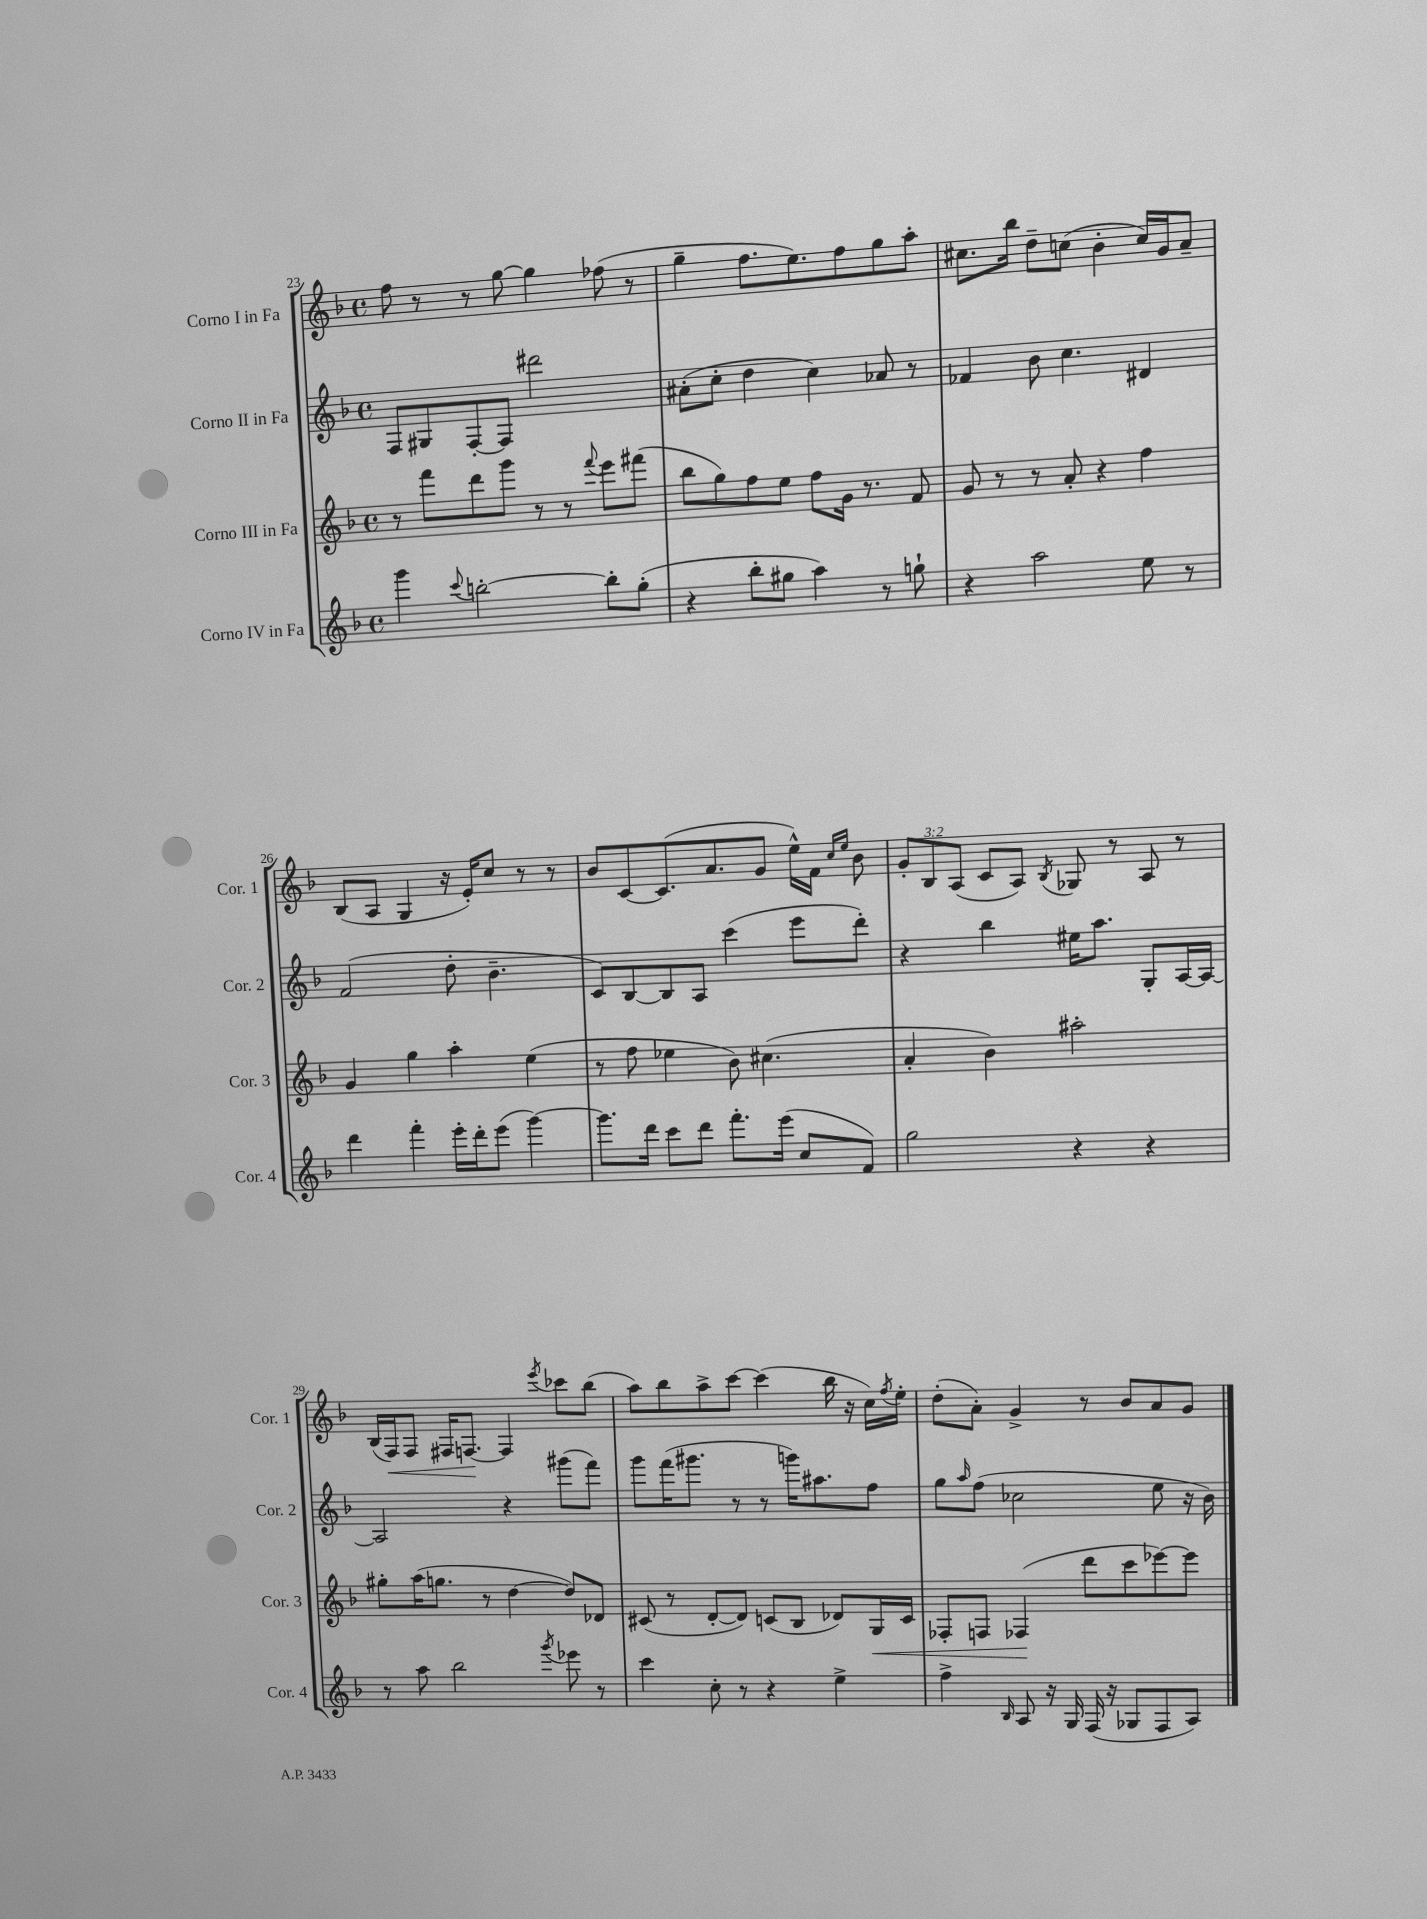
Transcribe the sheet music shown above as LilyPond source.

<<
\new StaffGroup <<
\new Staff = "s0" \with { instrumentName = "Corno I in Fa" shortInstrumentName = "Cor. 1" } {
    \clef treble \key f \major \defaultTimeSignature \time 4/4 \override Staff.TupletNumber.text = #tuplet-number::calc-fraction-text
    f''8 r8 r8 g''8~ g''4 fes''8( r8 |
    g''4-- f''8. e''8.) f''8 g''8 a''8-. |
    cis''8. bes''16 d''8-- c''8( bes'4-. c''16) g'16 a'8-- |
    bes8( a8 g4 r16 e'16-.) c''8 r8 r8 |
    bes'8 c'8~ c'8.( a'8. g'8 e''16-^) f'16 \grace { c''16 e''16 } bes'8 |
    \tuplet 3/2 { g'8-. bes8 a8( } c'8 a8) \acciaccatura { bes8 } ges8 r8 a8 r8 |
    bes16( f16\<) f8 fis16 f8.~\! f4 \acciaccatura { e'''8 } ces'''8 bes''8( |
    a''8) bes''8 a''8-> c'''8~ c'''4( bes''16 r16 c''16) \acciaccatura { f''8 } e''16-. |
    d''8-.( a'8-.) g'4-> r8 bes'8 a'8 g'8 \bar "|." |
}
\new Staff = "s1" \with { instrumentName = "Corno II in Fa" shortInstrumentName = "Cor. 2" } {
    \clef treble \key f \major \defaultTimeSignature \time 4/4
    f8 gis8 f8~-. f8 dis'''2 |
    ais'8-.( c''8-. d''4 c''4) aes'8 r8 |
    fes'4 bes'8 c''4. dis'4 |
    f'2( d''8-. bes'4.-- |
    c'8) bes8~ bes8 a8 c'''4( e'''8 d'''8-.) |
    r4 bes''4 eis''16 a''8. g8-. a16~ a16~ |
    a2 r4 gis'''8( f'''8) |
    g'''8 f'''16( gis'''8. r8 r8 g'''16) ais''8. f''8 |
    g''8 \grace { a''16 } f''8( ces''2 e''8 r16 bes'16) \bar "|." |
}
\new Staff = "s2" \with { instrumentName = "Corno III in Fa" shortInstrumentName = "Cor. 3" } {
    \clef treble \key f \major \defaultTimeSignature \time 4/4
    r8 f'''8 d'''8 g'''8 r8 r8 \appoggiatura { f'''8 } e'''8 fis'''8( |
    bes''8 g''8) f''8 e''8 f''8 g'16 r8. f'8 |
    g'8 r8 r8 a'8-. r4 f''4 |
    g'4 g''4 a''4-. e''4( |
    r8 f''8 ees''4 bes'8) cis''4.( |
    a'4-. bes'4) ais''2-. |
    gis''8-. a''16( g''8. r8 d''4~ d''8) des'8 |
    cis'8( r8 d'8~-. d'8) c'8( bes8 des'8) g16\< c'16 |
    fes8-. f8 fes4\!( d'''8 c'''8 ees'''8~) ees'''8 \bar "|." |
}
\new Staff = "s3" \with { instrumentName = "Corno IV in Fa" shortInstrumentName = "Cor. 4" } {
    \clef treble \key f \major \defaultTimeSignature \time 4/4
    g'''4 \appoggiatura { c'''8 } b''2~-. b''8-. g''8-.( |
    r4 bes''8-. gis''8 a''4) r8 g''8-! |
    r4 a''2 e''8 r8 |
    d'''4 f'''4-. e'''16-. d'''16-. e'''8( g'''4~) |
    g'''8. d'''16 c'''8 d'''8 f'''8.-. e'''16( c''8 f'8) |
    g''2 r4 r4 |
    r8 a''8 bes''2 \acciaccatura { g'''8 } ees'''8 r8 |
    c'''4 c''8-. r8 r4 e''4-> |
    f''4-> \grace { bes16 } a8 r16 g16 f16( r16 ges8 f8 a8) \bar "|." |
}
>>
>>
\layout { \context { \Score currentBarNumber = #23 } }
